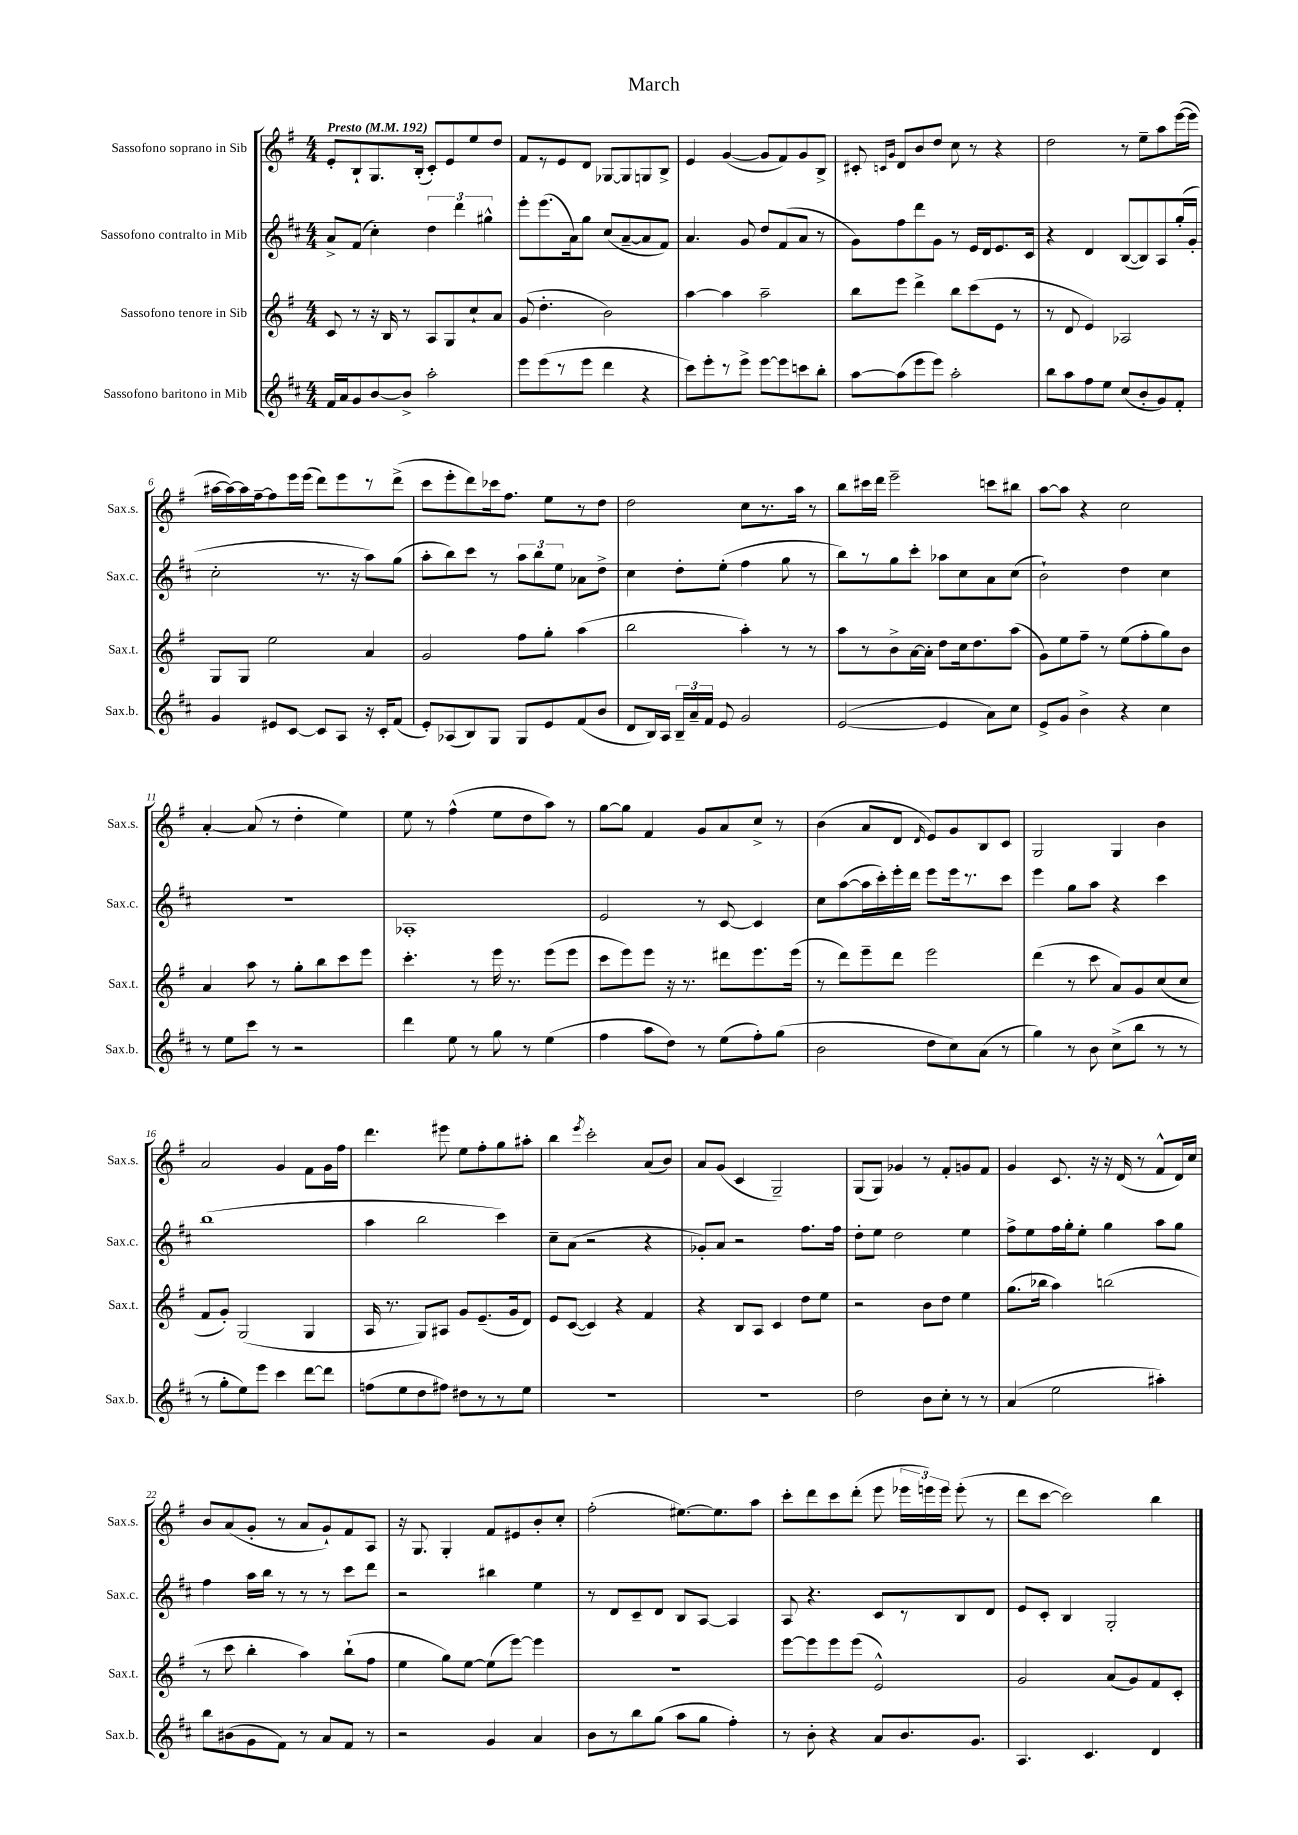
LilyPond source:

\header { title = "March" }
<<
\new StaffGroup <<
\new Staff = "s0" \with { instrumentName = "Sassofono soprano in Sib" shortInstrumentName = "Sax.s." } {
    \clef treble \key g \major \numericTimeSignature \time 4/4 \tempo "Presto" 4 = 192
    \autoBeamOff e'8[-. b8-! g8. b16]-.( c'8[-.) e'8 e''8 d''8] |
    fis'8[ r8 e'8 d'8] ges8[~ ges8 g8 b8]-> |
    e'4 g'4~( g'8[ fis'8) g'8 b8]-> |
    cis'8-. \grace { c'16[ g'16] } d'8[ b'8 d''8] c''8 r8 r4 |
    d''2 r8 e''8[-- a''8 e'''16~( e'''16] |
    ais''16[~ ais''16~) ais''16 fis''16~-- fis''8 e'''16 e'''16]( d'''8[) e'''8 r8 d'''8]->( |
    c'''8[ e'''8-. d'''8) ces'''16 fis''8.] e''8[ r8 d''8] |
    d''2 c''8[ r8. a''16] r8 |
    b''8[ cis'''16 d'''16] e'''2-- c'''8[ bis''8] |
    a''8[~ a''8] r4 c''2 |
    a'4~-. a'8( r8 d''4-. e''4) |
    e''8 r8 fis''4-^( e''8[ d''8 a''8]) r8 |
    g''8[~ g''8] fis'4 g'8[ a'8 c''8]-> r8 |
    b'4( a'8[ d'8] \grace { d'16 } e'8[) g'8 b8 c'8] |
    g2 g4 b'4 |
    a'2 g'4 fis'8[ g'16 fis''16] |
    d'''4. eis'''8 e''8[ fis''8-. g''8 ais''8]-. |
    b''4 \acciaccatura { e'''8 } c'''2-. a'8[( b'8]) |
    a'8[ g'8]( c'4 g2--) |
    g8[( g8]) ges'4 r8 fis'8[-. g'8 fis'8] |
    g'4 c'8. r16 r16 d'16( r8 fis'8[-^ d'16) c''16] |
    b'8[ a'8( g'8]-. r8 a'8[ g'8-!) fis'8 a8] |
    r16 g8. g4-. fis'8[ eis'8 b'8-. c''8]-. |
    fis''2-.( eis''8.[~) eis''8. a''8] |
    c'''8[-. d'''8 c'''8 d'''8]-.( e'''8 \tuplet 3/2 { ees'''16[ e'''16) e'''16] } e'''8-.( r8 |
    d'''8[ c'''8]~ c'''2) b''4 \bar "|." |
}
\new Staff = "s1" \with { instrumentName = "Sassofono contralto in Mib" shortInstrumentName = "Sax.c." } {
    \clef treble \key d \major \numericTimeSignature \time 4/4
    \autoBeamOff a'8[-> fis'8]( cis''4-.) \tuplet 3/2 { d''4 d'''4 gis''4-^ } |
    e'''8[-. e'''8.( a'16) g''8] cis''8[( a'8~-- a'8 fis'8]) |
    a'4. g'8 d''8[ fis'8( a'8] r8 |
    g'8[) fis''8 d'''8 g'8] r8 e'16[ d'16 e'8. cis'16] |
    r4 d'4 b8[~( b8) a8 g''16-.( g'16]-. |
    cis''2-. r8. r16 a''8[) g''8]( |
    a''8[-. b''8) cis'''8] r8 \tuplet 3/2 { a''8[ b''8 e''8] } aes'8[ d''8]-> |
    cis''4 d''8[-. e''8]-.( fis''4 g''8 r8 |
    b''8[) r8 g''8 cis'''8]-. aes''8[ cis''8 a'8 cis''8]( |
    b'2-!) d''4 cis''4 |
    R1 |
    aes1-. |
    e'2 r8 cis'8~ cis'4 |
    cis''8[ a''8~( a''16 cis'''16-.) e'''16-. d'''16] e'''8[ e'''16 r8. cis'''8] |
    e'''4 g''8[ a''8] r4 cis'''4 |
    b''1( |
    a''4 b''2 cis'''4) |
    cis''8[-- a'8]( r2 r4 |
    ges'8[-.) a'8] r2 fis''8.[ fis''16] |
    d''8[-. e''8] d''2 e''4 |
    fis''8[-> e''8 fis''16 g''16-. e''8]-. g''4 a''8[ g''8] |
    fis''4 a''16[ b''16] r8 r8 r8 cis'''8[ d'''8] |
    r2 bis''4 e''4 |
    r8 d'8[ cis'8-- d'8] b8[ a8]~ a4 |
    a8 r4. cis'8[ r8 b8 d'8] |
    e'8[ cis'8]-. b4 g2-. \bar "|." |
}
\new Staff = "s2" \with { instrumentName = "Sassofono tenore in Sib" shortInstrumentName = "Sax.t." } {
    \clef treble \key g \major \numericTimeSignature \time 4/4
    \autoBeamOff c'8 r8 r16 b16 r8 a8[ g8 c''8-! a'8] |
    g'8( d''4.-. b'2) |
    a''4~ a''4 a''2-- |
    b''8[ e'''8] d'''4-> b''8[ c'''8( e'8] r8 |
    r8 d'8 e'4) aes2 |
    g8[ g8] e''2 a'4 |
    g'2 fis''8[ g''8]-. a''4( |
    b''2 a''4-.) r8 r8 |
    a''8[ r8 b'8-> a'16~ a'16]-. d''8[ c''16 d''8. a''8]( |
    g'8[) e''8 fis''8]-- r8 e''8[( fis''8-. g''8) b'8] |
    a'4 a''8 r8 g''8[-. b''8 c'''8 e'''8] |
    c'''4.-. r8 e'''16 r8. e'''8[( e'''8] |
    c'''8[ e'''8) e'''8] r16 r8. dis'''8[ e'''8. e'''16]( |
    r8 d'''8[) e'''8-- d'''8] e'''2 |
    d'''4( r8 c'''8 a'8[) g'8 c''8( c''8] |
    fis'8[ g'8]-.) g2( g4 |
    a16 r8. g8[) ais8] g'8[ e'8.--( g'16 d'8]) |
    e'8[ c'8]~( c'4) r4 fis'4 |
    r4 b8[ a8] c'4 d''8[ e''8] |
    r2 b'8[ d''8] e''4 |
    g''8.[( bes''16] a''4) b''2( |
    r8 c'''8 b''4-. a''4) b''8[-!( fis''8] |
    e''4 g''8[) e''8]~ e''8[( e'''8]~) e'''4 |
    R1 |
    e'''8[~ e'''8 e'''8 e'''8]( e'2-^) |
    g'2 a'8[( g'8) fis'8 c'8]-. \bar "|." |
}
\new Staff = "s3" \with { instrumentName = "Sassofono baritono in Mib" shortInstrumentName = "Sax.b." } {
    \clef treble \key d \major \numericTimeSignature \time 4/4
    \autoBeamOff fis'16[ a'16 g'8 b'8~ b'8]-> a''2-. |
    e'''8[ e'''8( r8 e'''8] d'''4 r4 |
    cis'''8[) e'''8-. r8 e'''8]-> e'''8[~ e'''8 c'''8 b''8]-. |
    a''8[~ a''8( e'''8 e'''8]) a''2-. |
    b''8[ a''8 fis''8 e''8] cis''8[( b'8-. g'8) fis'8]-. |
    g'4 eis'8[ cis'8]~ cis'8[ a8] r16 cis'16[-. fis'8]( |
    e'8[-.) aes8( b8) g8] g8[ e'8 fis'8( b'8] |
    d'8[ b16) a16] \tuplet 3/2 { b16[-- a'16-- fis'16] } e'8 g'2 |
    e'2~( e'4 a'8[) cis''8] |
    e'8[-> g'8] b'4-> r4 cis''4 |
    r8 e''8[ cis'''8] r8 r2 |
    d'''4 e''8 r8 g''8 r8 e''4( |
    fis''4 a''8[ d''8]) r8 e''8[( fis''8-.) g''8]( |
    b'2 d''8[ cis''8) a'8]( r8 |
    g''4) r8 b'8 cis''8[->( b''8] r8 r8 |
    r8 g''8[-. e''8) e'''8] cis'''4 d'''8[~ d'''8] |
    f''8[( e''8 d''8 fis''8]) dis''8[ r8 r8 e''8] |
    R1 |
    R1 |
    d''2 b'8[ cis''8]-. r8 r8 |
    a'4( e''2 ais''4-.) |
    b''8[ bis'8( g'8 fis'8]) r8 a'8[ fis'8] r8 |
    r2 g'4 a'4 |
    b'8[ r8 b''8 g''8]( a''8[ g''8] fis''4-.) |
    r8 b'8-. r4 a'8[ b'8. g'8.] |
    a4. cis'4. d'4 \bar "|." |
}
>>
>>
